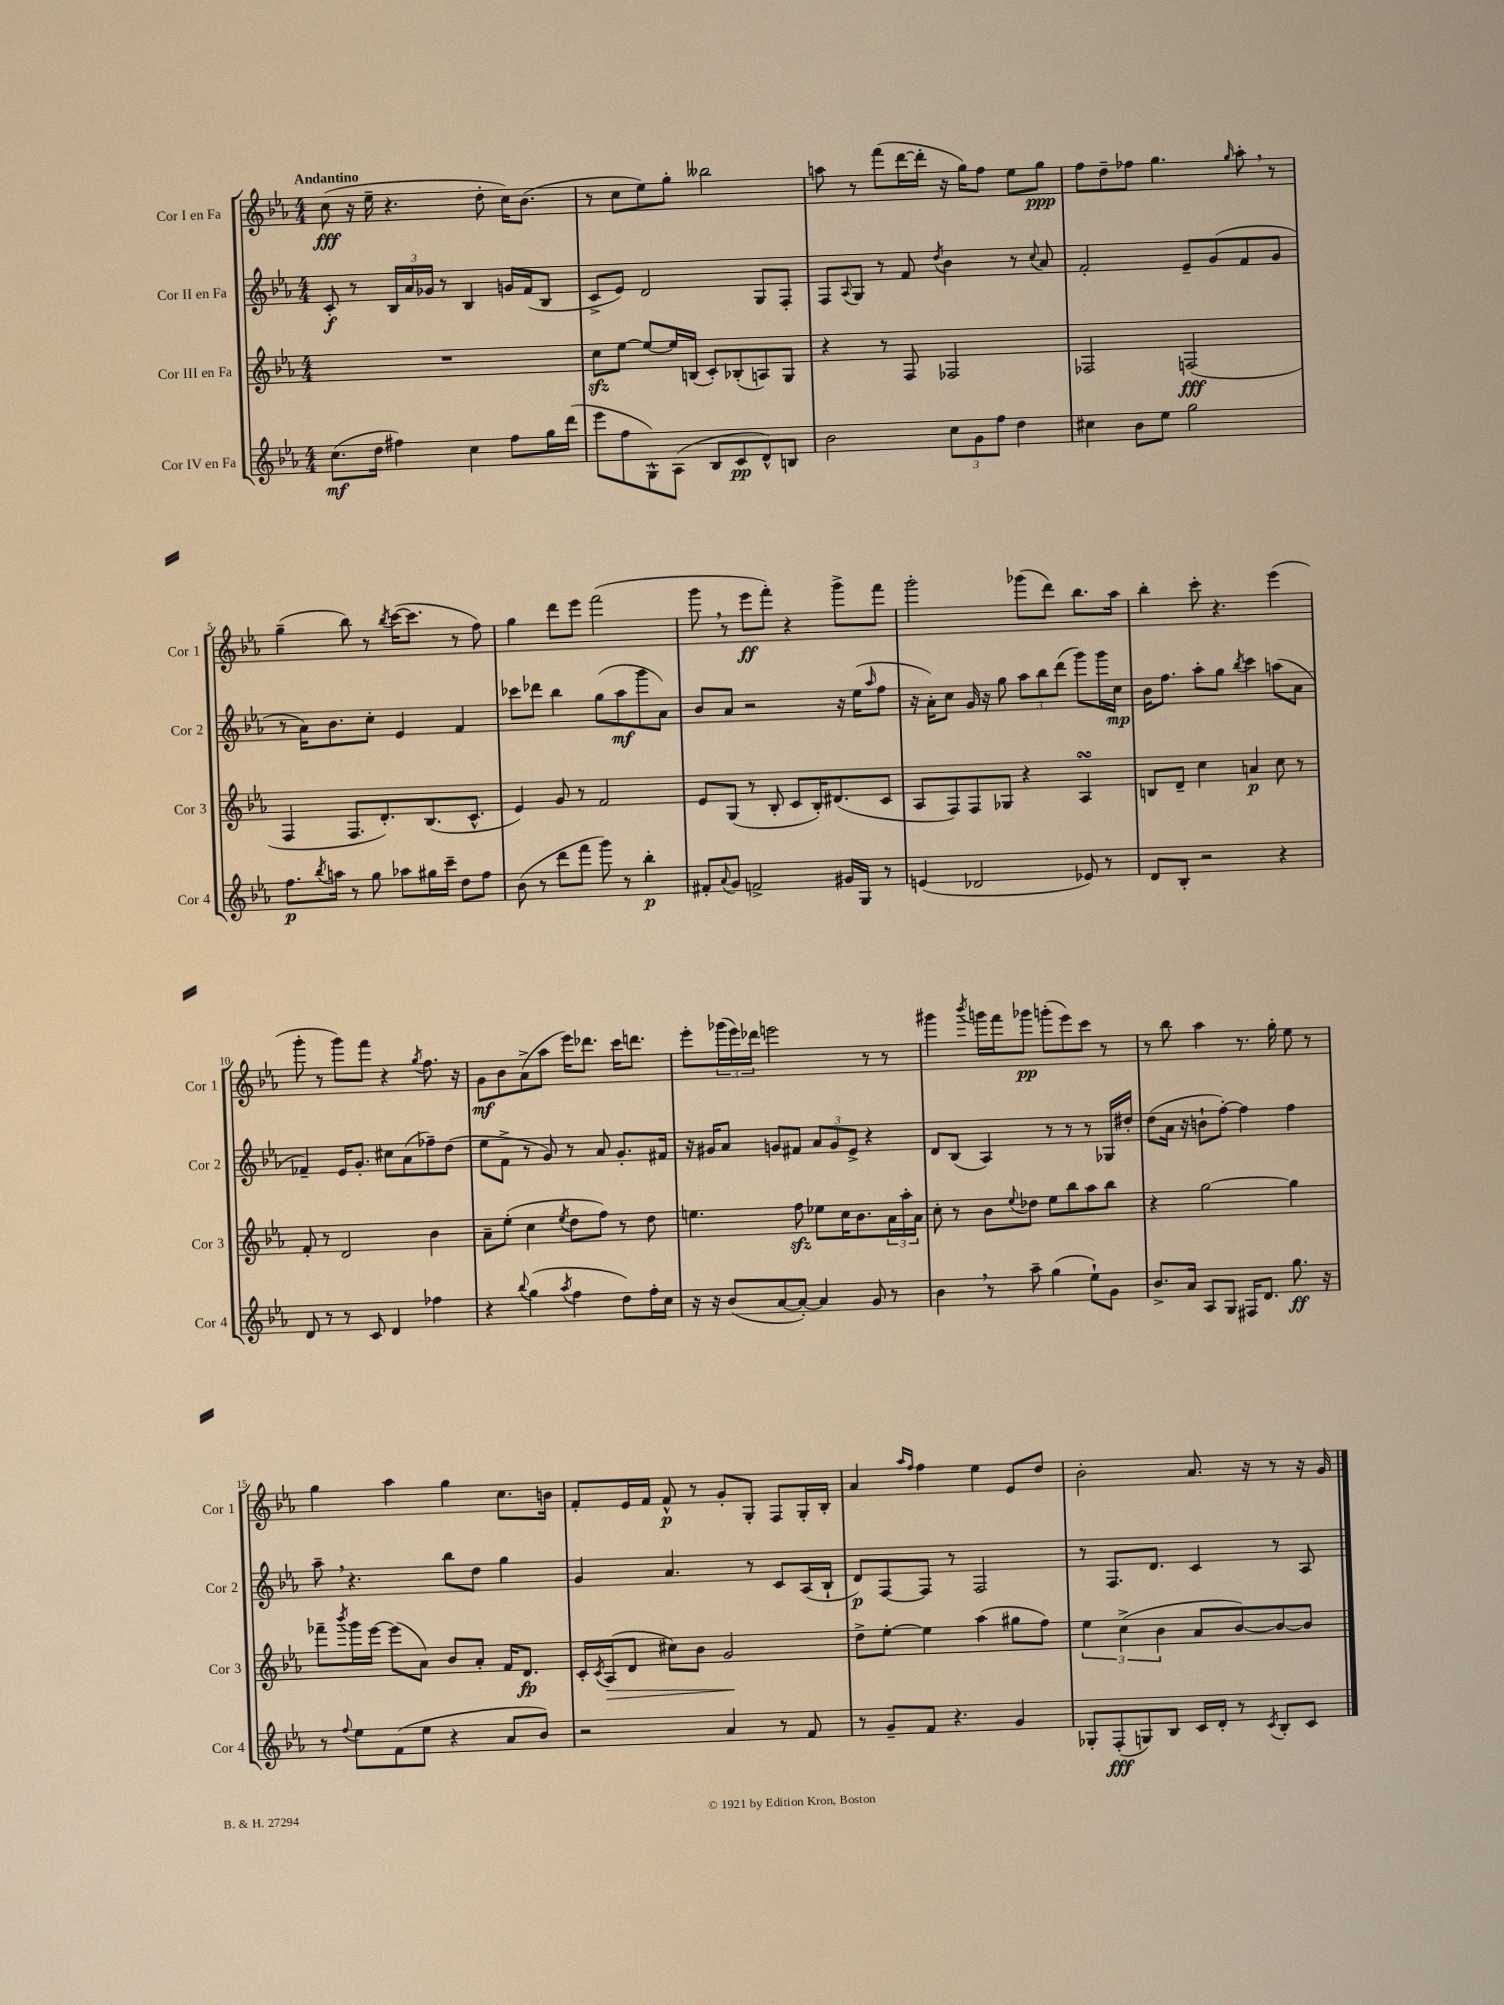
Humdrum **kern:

**kern	**kern	**kern	**kern
*staff4	*staff3	*staff2	*staff1
*clefG2	*clefG2	*clefG2	*clefG2
*k[b-e-a-]	*k[b-e-a-]	*k[b-e-a-]	*k[b-e-a-]
*M4/4	*M4/4	*M4/4	*M4/4
(8.cc\L	1r	8c'/	(8cc\
.	.	8r	16r
16dd\Jk	.	.	16ee-~\
4ff#\)	.	24B-/LL	4.r
.	.	24a-/	.
.	.	24g-/JJ	.
.	.	8r	.
4cc\	.	4B-/	.
.	.	.	8dd'\
8ff#\L	.	16g/LL	16cc\LK)
.	.	(16f/J	(8.b-\J
16gg\L	.	8B-/J	.
(16ddd\JJ	.	.	.
=	=	=	=
8eee-\L	8cc\L	8c^/L	8r
8ff\	[8ee-\J	8e-/J)	8cc\L
8G^^\)	8ee-/_L	2d/	8ee-\)
(8A-\J	16ee-/]L	.	8gg'\J
.	(16B/JJ	.	.
8B-/L	8c'/L)	.	2bb--\
8c/	(8B-'/	.	.
8d^^/)	8A/)	8G/L	.
8B/J	8G/J	8F'/J	.
=	=	=	=
2b-\	4r	8F/L	8aa\
.	.	8qqA-/	.
.	.	8G/J	8r
.	8r	8r	(8fff\L
.	8F/	8f/	[16ddd\L
.	.	.	16ddd'\]JJ
.	.	8qdd/	.
12cc\L	2F-/	4b-\	16r
.	.	.	16gg\LK)
12g\	.	.	.
.	.	.	8ff\J
12ff\J	.	.	.
4dd\	.	8r	8ee-\L
.	.	8qqcc/	.
.	.	8a-/	8gg\J
=	=	=	=
4cc#\	2F-/	2f'/	8ff\L
.	.	.	8dd~\
8b-\L	.	.	8ff-\J
8ee-\J	.	.	4.gg\
2gg\	(2F/	8e-~/L	.
.	.	(8g/	.
.	.	.	16qqgg/
.	.	8f/	8aa-'\
.	.	8g/J	8r
=	=	=	=
8.ff\L	4F/	8r	(4gg~\
.	.	16a-\LK)	.
8qbb-/	.	.	.
16aa\Jk	.	8.b-\	.
8r	8.F/L	.	8bb-\)
8gg\	.	8cc'\J	8r
.	8.d'/)	.	.
.	.	.	8qbb-/
8aa-\L	.	4e-/	([16ccc\LK
.	.	.	8.ccc\]J
16gg#\L	(8.B-/	.	.
16ccc~\JJ	.	.	.
8dd\L	.	4f/	8r
.	8.c^^/J	.	.
8ff\J	.	.	8ff\)
=	=	=	=
(8b-\	4e-/)	8ccc-\L	4gg\
8r	.	8ddd-\J	.
8ddd\L	8g/	4bb-\	8ddd\L
8fff\J	8r	.	8eee-\J
8ggg\)	2f/	(8gg\L	(2fff\
8r	.	8aa-\	.
4bb-'\	.	8ggg\	.
.	.	8a-\J)	.
=	=	=	=
8f#'/L	8e-/L	8b-/L	8ggg\
8qqa-/	.	.	.
8g/J	(8G/J	8a-/J	8r
2f^/	8r	2r	8eee-\L
.	8B-'/	.	8fff'\J)
.	8c/L	.	4r
.	16B-'/K)	.	.
.	(8.d#/	.	.
16g#/LL	.	16r	8ggg^\L
16G/JJ	.	(16ee-\LK	.
.	.	16qqaa-/	.
8r	8c/J	8ff\J	8fff\J
=	=	=	=
(4e/	8A-/L	16r	2ggg'\
.	.	16a-'\LK)	.
.	8F/)	8cc\J	.
2d-/	8F/	16g/	.
.	.	16r	.
.	8G-/J	8gg\	.
.	4r	12aa-\L	(8ggg-\L
.	.	12bb-\	.
.	.	.	8ddd\J)
.	.	(12ddd\J	.
8e-/)	4A-/	8ggg\L)	8.bb-\L
8r	.	16ggg\L	.
.	.	16cc\JJ	16aa-\Jk
=	=	=	=
8d/L	8B/L	16b-\LK	4bb-'\
.	.	8.ff\J	.
8B-'/J	8d~/J	.	.
2r	4cc\	8aa-'\L	8ccc'\
.	.	8gg\J	4.r
.	.	8qbb-/	.
.	4a/	4ccc\	.
4r	8cc\	(8aa\L	(4eee-\
.	8r	8a-\J	.
=	=	=	=
8d/	8f'/	4f-~/)	8ggg'\
8r	8r	.	8r
8r	2d/	16e-/LK	8ggg\L)
.	.	8.g'/J	.
8c/	.	.	8fff\J
4d/	.	8cc#\L	4r
.	.	(8a-\	.
.	.	.	8qgg/
4ff-\	4b-\	8ff-~\)	8.ff\
.	.	(8dd\J	.
.	.	.	16r
=	=	=	=
4r	8a-~\L	8ee-\L	8g\L
.	(8ee-'\J	8f^\J	8b-\
8qqbb-/	.	.	.
(4gg\	4cc\	8r	(8a-^\
.	.	8g/)	8aa-\J
8qaa-/	8qee-/	.	.
4ff\	8dd\L	8r	16eee-\LK)
.	.	.	8.ddd-\J
.	8ff\J)	8a-/	.
8dd\L)	8r	8.g'/L	16ccc\LK
.	.	.	8.ddd\J
16ff'\L	8dd\	.	.
16cc\JJ	.	16f#/Jk	.
=	=	=	=
16r	4.ee\	16r	8eee-'\L
16r	.	16g#/LK	.
(8b-/L	.	8a-/J	(24ggg-\L
.	.	.	24eee-\)
.	.	.	24ddd-\JJ
[8a-/	.	8g/L	2eee\
8a-'/_J)	8ff\	8f#/J	.
4a-/]	8ee-\L	12a-/L	.
.	.	12g/	.
.	16cc\K	.	.
.	.	12e-^/J	.
.	8.b-\	.	.
8g/	.	4r	8r
8r	24a-\L	.	8r
.	24aa-'\	.	.
.	24a-\JJ	.	.
=	=	=	=
4b-\	8cc'\	8d/L	4ggg#\
.	8r	(8B-/J	.
.	.	.	8qbbb-/
8r	8b-\L	4A-/)	16ggg\LL
.	.	.	16fff\J
.	8qqee-/	.	.
8aa-~\	8dd-\J	.	8ggg-\J
(4gg\	8ee-\L	8r	(8ggg'\L
.	8bb-\	8r	8eee-\)
8ee-`\L)	8aa-\	8r	8ccc\J
8g\J	8bb-\J	16G-/LL	8r
.	.	16dd#'/JJ	.
=	=	=	=
8.b-^/L	4r	(8dd\L	8r
.	.	16a-\Jk	8bb-\
16a-/Jk	.	16r	.
8A-/L	[2gg\	8b`\L	4aa-\
8G/J	.	[8ff'\J)	.
16F#/LK	.	4ff\]	8.r
8.d/J	.	.	.
.	.	.	16gg'\
8.gg\	4gg\]	4ff\	8ee-\
.	.	.	8r
16r	.	.	.
=	=	=	=
8r	8fff-~\L	8aa-~\	4gg\
8qqff/	8qbbb-/	.	.
8ee-\L	16ggg\L	4.r	.
.	[16eee-\JJ	.	.
(8f\	(8eee-\]L	.	4aa-\
8ee-\J	8a-\J)	.	.
4r	8b-/L	8bb-\L	4gg\
.	8a-'/J	8dd\J	.
8a-/L	16f/LK	4gg\	8.cc\L
.	8.d/J	.	.
8b-/J)	.	.	.
.	.	.	16b\Jk
=	=	=	=
2r	16c'/LL	4g/	8f'/L
.	8qc/	.	.
.	(16A-/J	.	.
.	8d/J	.	16e-/L
.	.	.	16f/JJ
.	8cc#\L)	4.a-/	8f^^/
.	8b-\J	.	8r
4a-/	2g/	.	8g'/L
.	.	8r	8G'/J
8r	.	8c/L	8F/L
8f/	.	(16A-/L	16G'/L
.	.	16B-`/JJ	16B-'/JJ
=	=	=	=
8r	8dd^\L	8d/L)	4a-/
8g~/L	[8ee-'\J	[8F/	.
.	.	.	16qqaa-/LL
.	.	.	16qqff/JJ
8f/J	4ee-\]	8F/]J	4ff\
4.r	.	8r	.
.	(4aa-\	2F/	4ee-\
4g/	8gg#\L	.	8e-/L
.	8ff\J)	.	8dd/J
=	=	=	=
8G-'/L	6ee-\	8r	2b-'\
(8F'/	.	8.F/L	.
.	(6cc^\	.	.
8G/)	.	.	.
.	.	8.d/J	.
.	6b-\	.	.
8B-/J	.	.	.
16c/LL	8a-/L	4c/	8.a-/
16d'/JJ	.	.	.
8r	[8b-/)	.	.
.	.	.	16r
8qc/	.	.	.
8B-'/L	8b-/_	8r	8r
8c/J	8b-/]J	8A-/	16r
.	.	.	16g/
==	==	==	==
*-	*-	*-	*-
